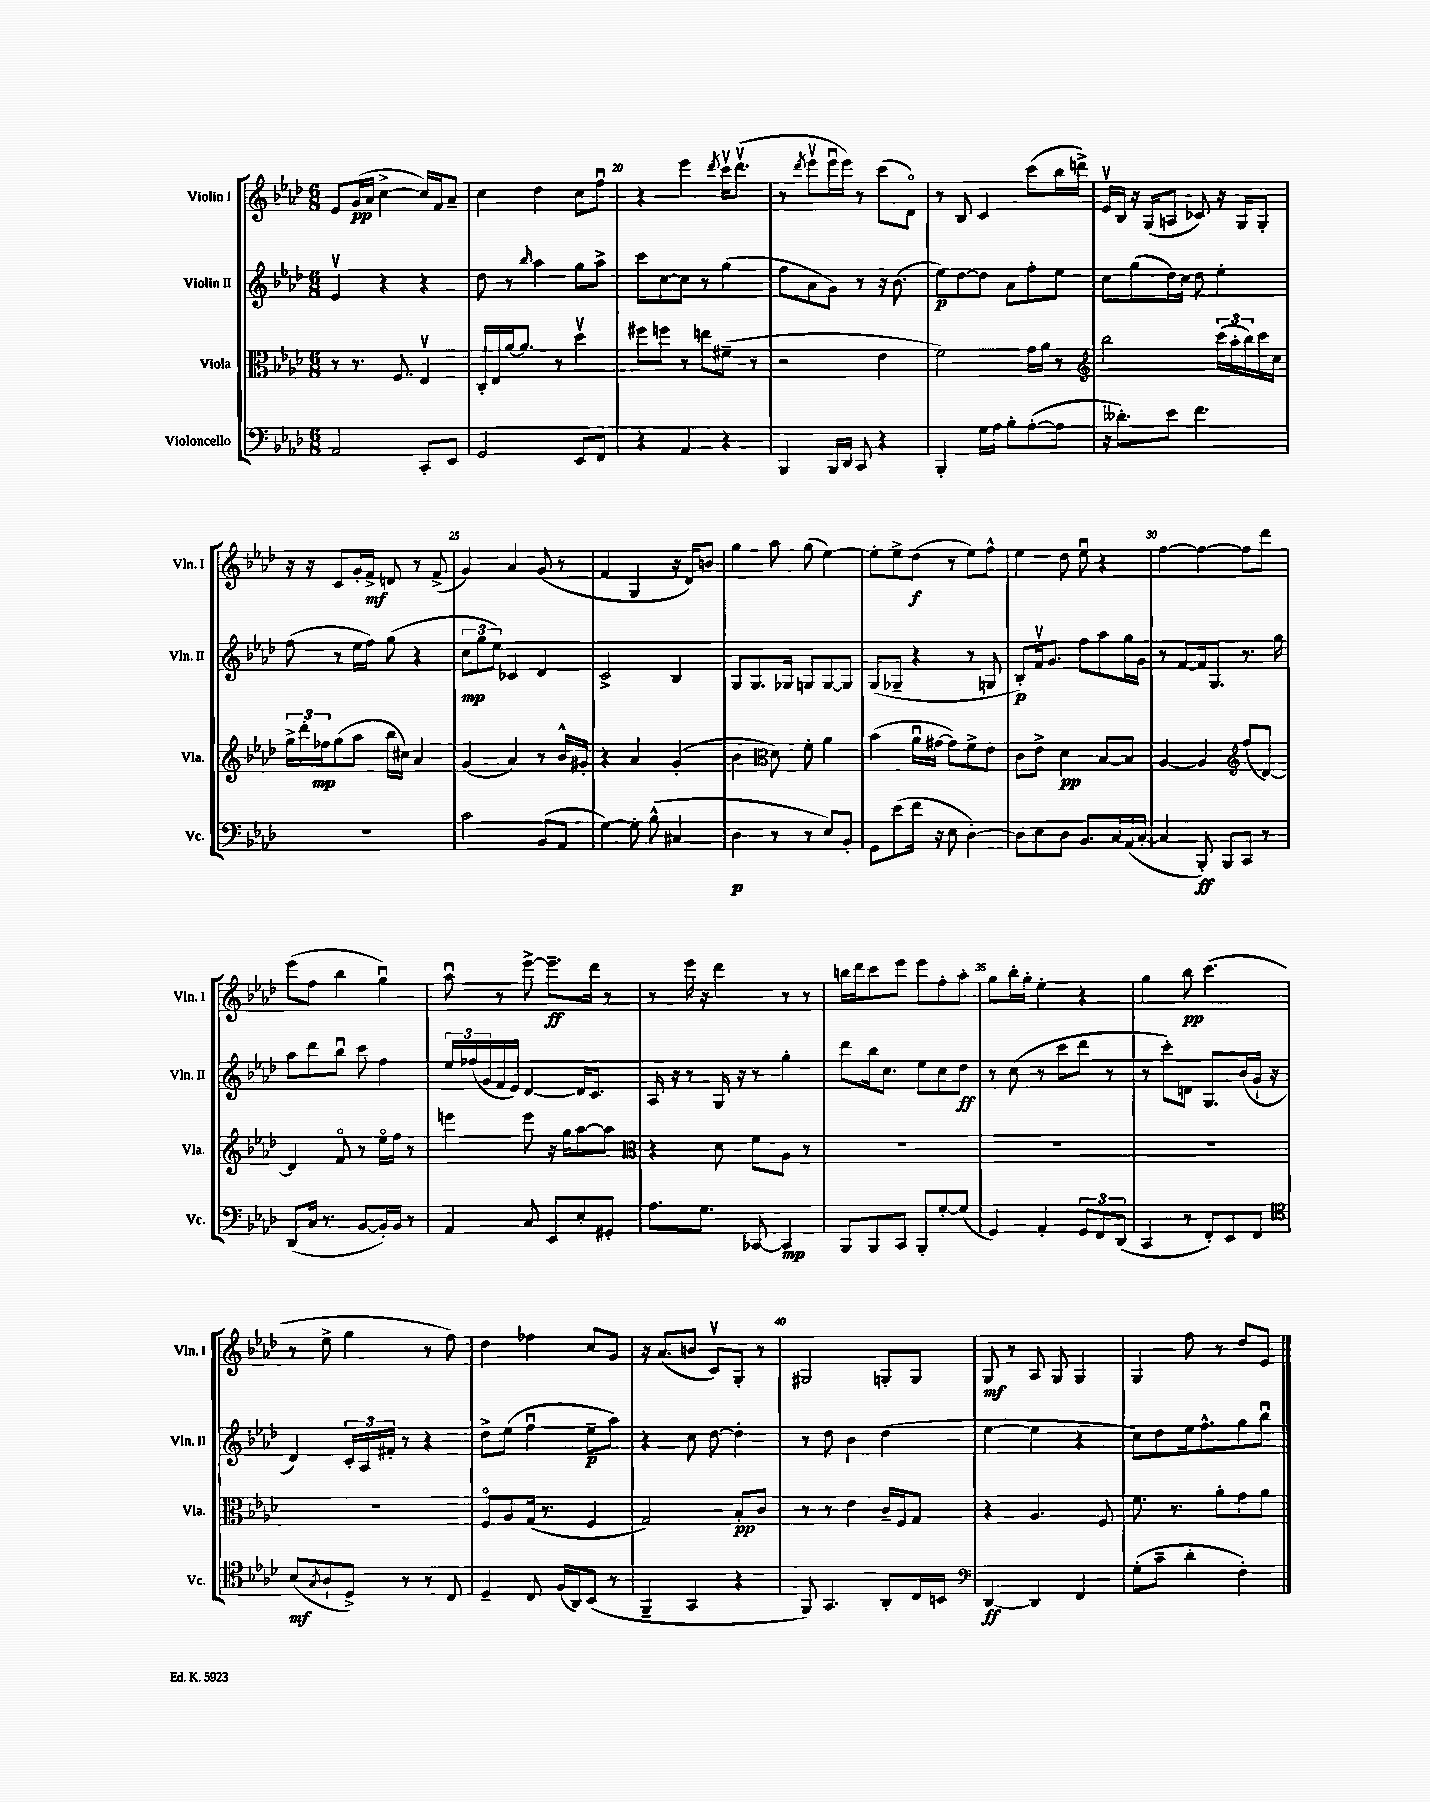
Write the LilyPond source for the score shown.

<<
\new StaffGroup <<
\new Staff = "s0" \with { instrumentName = "Violin I" shortInstrumentName = "Vln. I" } {
    \clef treble \key aes \major \numericTimeSignature \time 6/8
    ees'8 g'16\pp( aes'16 c''4~-> c''16) f'16 aes'8-- |
    c''4 des''4 c''8 f''8\downbow |
    r4 ees'''4 \acciaccatura { des'''8 } c'''16\upbow des'''8.\upbow( |
    r8 \acciaccatura { des'''8 } ees'''8\upbow ees'''16\downbow ees'''16) r8 c'''8( des'8\flageolet) |
    r8 bes8 c'4 c'''8( bes''16 d'''16->) |
    ees'16\upbow bes16 r16 g16( a8 ces'8) r16 g16 g8-. |
    r16 r16 c'8 g'16-. f'16->\mf d'8 r8 f'8->( |
    g'4) aes'4 g'8( r8 |
    f'4 g4 r16 des'16) b'8 |
    g''4 aes''8 g''8( ees''4~) |
    ees''8-. ees''8-> des''8\f( r8 ees''8) f''8-^ |
    ees''4 des''8 ees''8\downbow r4 |
    f''4~ f''4~ f''8 des'''8 |
    ees'''8( f''8 bes''4 g''4\downbow) |
    aes''8\downbow r8 ees'''8~-> ees'''8.--\ff des'''16 r8 |
    r8 ees'''16 r16 des'''4 r8 r8 |
    b''16 des'''16 c'''8 ees'''8 ees'''8 f''8-. aes''8-. |
    g''8 bes''16-. g''16-. ees''4-. r4 |
    g''4 bes''8\pp c'''4.( |
    r8 ees''8-> g''4 r8 f''8) |
    des''4 fes''4 c''8 g'8 |
    r16 aes'8.( b'8 c'8\upbow) g8-. r8 |
    gis2 g8-. g8 |
    g8\mf r8 aes8 g8 g4 |
    g4 f''8 r8 des''8 ees'8 \bar "|." |
}
\new Staff = "s1" \with { instrumentName = "Violin II" shortInstrumentName = "Vln. II" } {
    \clef treble \key aes \major \numericTimeSignature \time 6/8
    ees'4\upbow r4 r4 |
    des''8 r8 \grace { bes''16 } aes''4 g''8 aes''8-> |
    c'''8 c''8~ c''8 r8 g''4( |
    f''8 aes'8 g'8) r8 r16 bes'8.( |
    ees''8\p) des''8~ des''8 aes'8 f''8-. ees''8 |
    c''8 g''8( des''16) c''16 des''8 ees''4-. |
    f''8( r8 ees''16 f''16) g''8( r4 |
    \tuplet 3/2 { c''8\mp g''8 ees''8) } ces'4 des'4 |
    c'2-> bes4 |
    g8 g8. ges16 g8 g8~ g8 |
    g8( ges8-- r4 r8 g8 |
    bes8-.\p) f'16\upbow g'8. f''8 aes''8 g''16 g'16 |
    r8 f'8~ f'16 g8. r8. g''16 |
    aes''8 des'''8 bes''8\downbow c'''8 f''4 |
    \tuplet 3/2 { ees''16 fes''16( g'16 } f'16 ees'16) des'4~ des'16 c'8. |
    aes16 r16 r8 g16 r16 r8 g''4-. |
    des'''8 bes''16 c''8. ees''8 c''8 des''8\ff |
    r8 c''8( r8 c'''8 des'''8 r8 |
    r8 c'''8-.) d'8 g8. bes'16( g'16-! r16 |
    des'4) \tuplet 3/2 { c'16-. aes16 fis'16-. } r8 r4 |
    des''8-> ees''8( f''4\downbow ees''8--\p aes''8) |
    r4 c''8 des''8~ des''4-. |
    r8 des''8 bes'4 des''4( |
    ees''4~ ees''4 r4 |
    c''8) des''8 ees''16 f''8.-^ g''8 bes''8\downbow \bar "|." |
}
\new Staff = "s2" \with { instrumentName = "Viola" shortInstrumentName = "Vla." } {
    \clef alto \key aes \major \numericTimeSignature \time 6/8
    r8 r8. f8. ees4\upbow |
    c16-. ees16 aes'16~ aes'8. r8 des''4\upbow |
    fis''8 f''8 r8 e''8 fis'8--( r8 |
    r2 ees'4 |
    f'2) g'16 aes'16 r8 |
    \clef treble bes''2 \tuplet 3/2 { c'''16( aes''16-. bes''16) } c'''16 c''16 |
    \tuplet 3/2 { g''16-> des'''16-. fes''16\mp } g''8( aes''8 bes''16 cis''16) aes'4 |
    g'4( aes'4) r8 bes'16-^ gis'16-. |
    r4 aes'4 g'4-.( |
    bes'4 \clef alto des'8) f'8-. aes'4 |
    bes'4( aes'16\downbow gis'16~ gis'8) f'8-> ees'8 |
    c'8 ees'8-> des'4\pp bes8~ bes8 |
    aes4~ aes4 \clef treble f''8( des'8~) |
    des'4 f'8\flageolet r8 ees''16\flageolet f''16 r8 |
    e'''4 e'''8 r16 g''16 aes''8~ aes''8 |
    \clef alto r4 des'8 f'8 aes8 r8 |
    R2. |
    R2. |
    R2. |
    R2. |
    f8\flageolet aes8 g16( r8. f4 |
    g2) bes8-.\pp c'8 |
    r8 r8 ees'4 c'16-- f16 g8 |
    r4 aes4. f8 |
    f'8. r8. aes'8-. g'8 aes'8 \bar "|." |
}
\new Staff = "s3" \with { instrumentName = "Violoncello" shortInstrumentName = "Vc." } {
    \clef bass \key aes \major \numericTimeSignature \time 6/8
    aes,2 c,8-. ees,8 |
    g,2 ees,8 f,8 |
    r4 aes,4 r4 |
    bes,,4 bes,,16 des,16 c,8 r4 |
    bes,,4-. g16 aes16 bes8-. aes8~-.( aes8 |
    r16 deses'8.-.) ees'8 f'4. |
    R2. |
    c'2 bes,8( aes,8 |
    g4~) g8-. bes8-^( cis4 |
    des4\p r8 r8 ees8) bes,8-. |
    g,8 ees'8( f'16 r16 ees8 des4~-.) |
    des8 ees8 des8 bes,8. c16 aes,16( c16~-. |
    c4 bes,,8-.\ff) bes,,8 c,8 r8 |
    des,8( c16 r8. bes,8~ bes,16-.) bes,16 r8 |
    aes,4 c8 ees,8 ees8-. gis,8-. |
    aes8. g8. ces,8~ ces,4\mp |
    bes,,8 bes,,8 c,8 bes,,8-. g8~-. g8( |
    g,4) aes,4-. \tuplet 3/2 { g,8 f,8 des,8( } |
    c,4 r8 f,8-.) ees,8 f,8 |
    \clef tenor bes8\mf( \acciaccatura { g8 } aes8-! des8->) r8 r8 c8 |
    des4-- c8 f16( aes,16) bes,8( r8 |
    f,4-- g,4 r4 |
    f,8) g,4. aes,8-. c16 b,16 |
    \clef bass des,4~\ff des,4 f,4 |
    g8-.( c'8-- des'4-. f4-.) \bar "|." |
}
>>
>>
\layout { \context { \Score currentBarNumber = #18 \override BarNumber.break-visibility = ##(#f #t #t) barNumberVisibility = #(every-nth-bar-number-visible 5) } }
